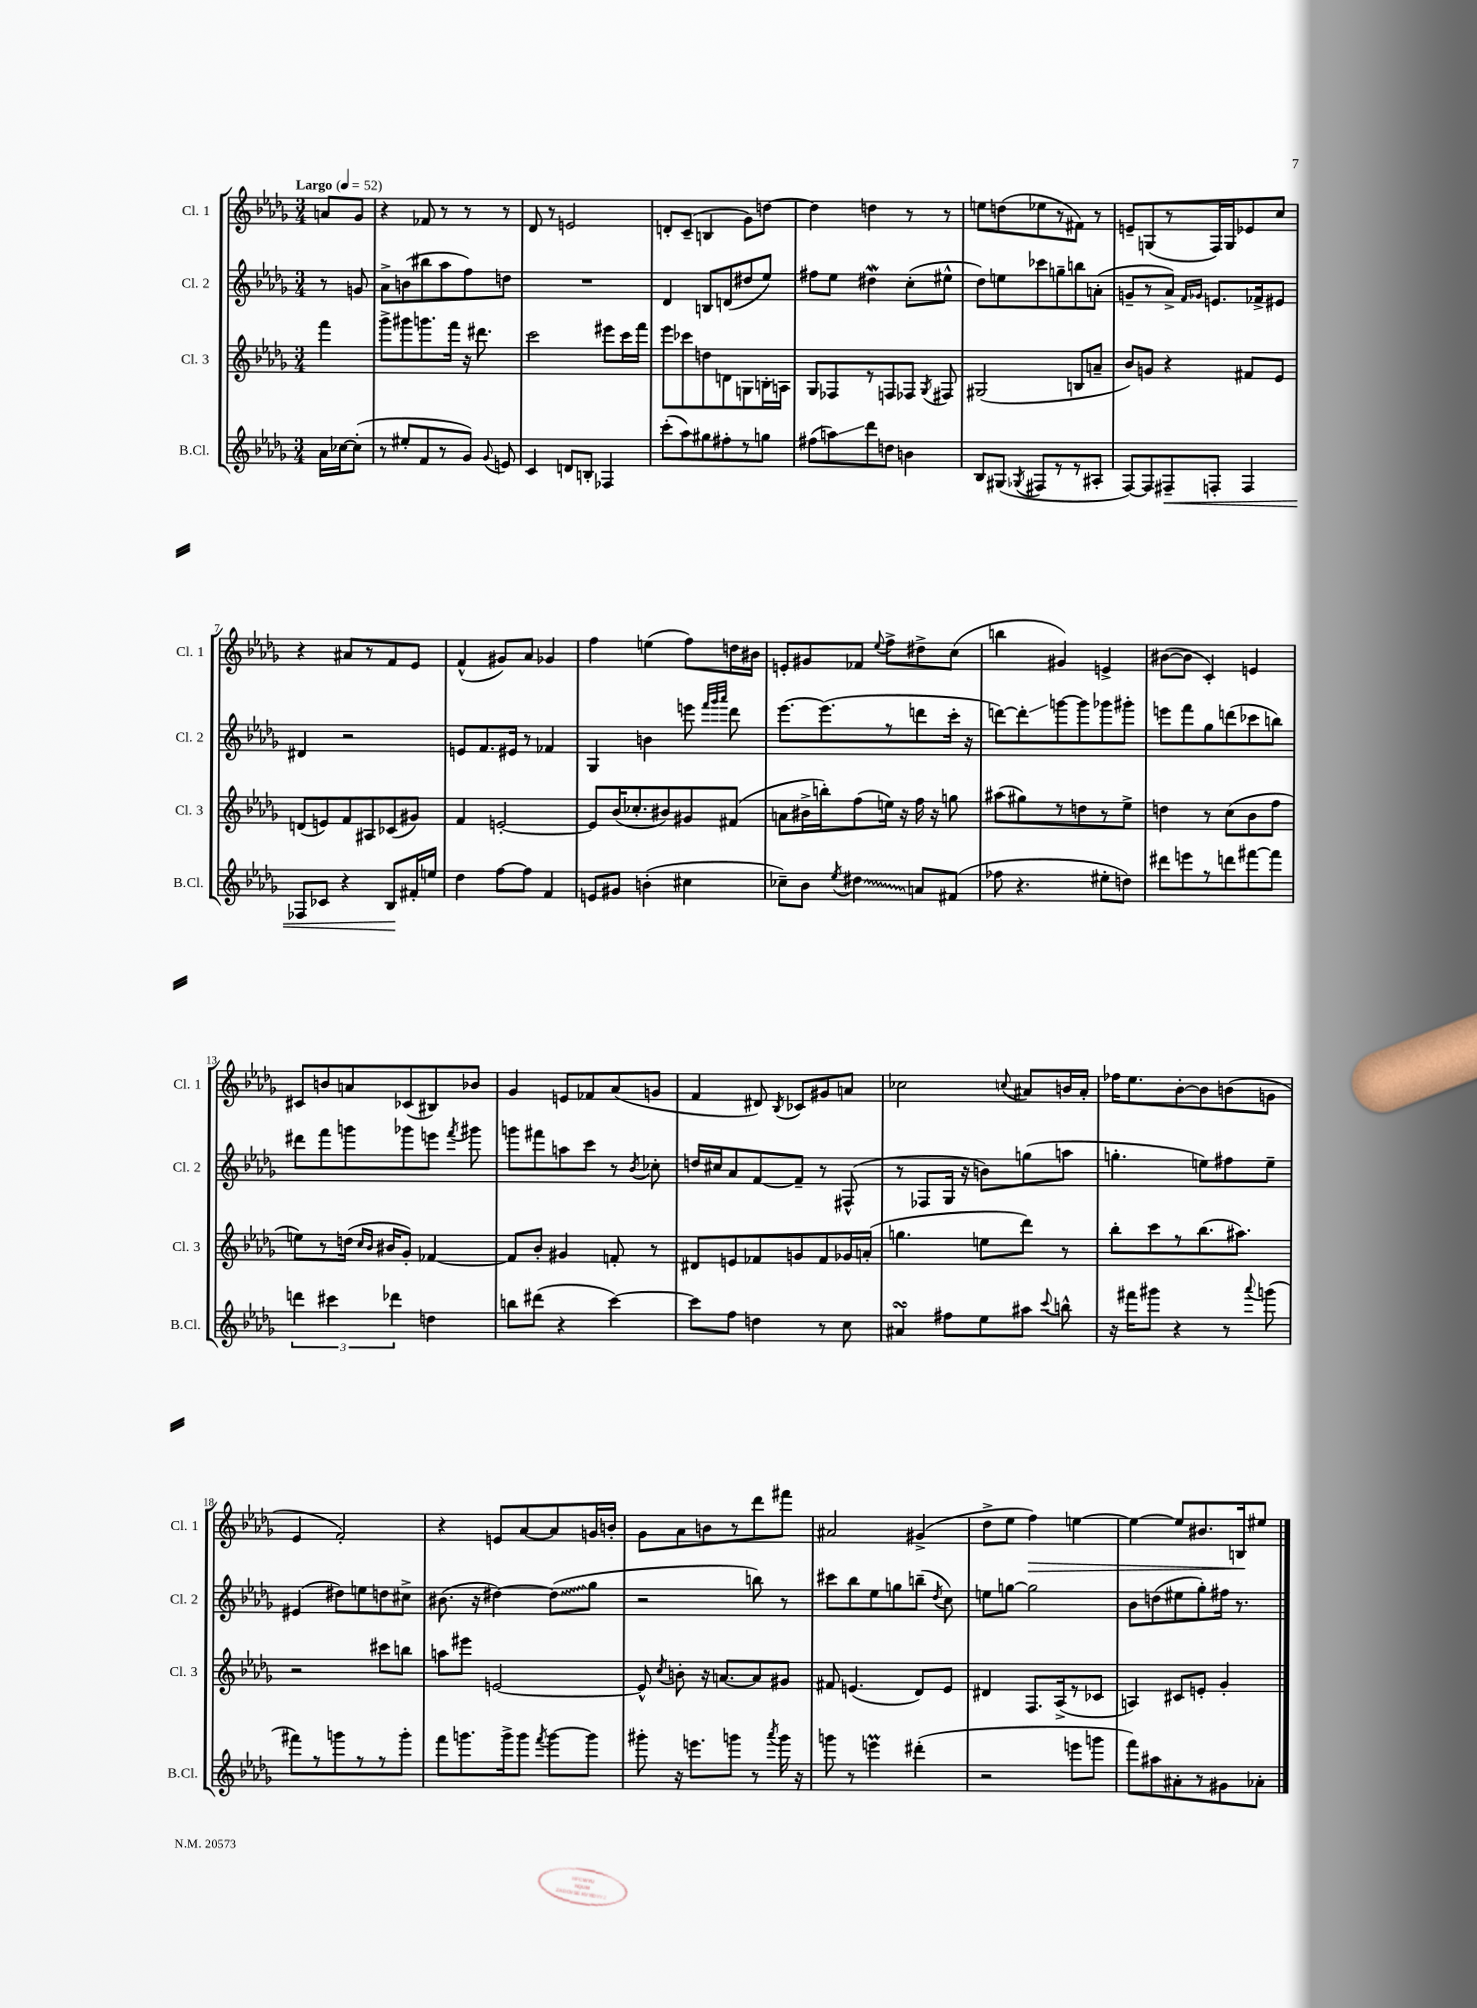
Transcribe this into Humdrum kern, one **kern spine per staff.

**kern	**kern	**kern	**kern
*staff4	*staff3	*staff2	*staff1
*clefG2	*clefG2	*clefG2	*clefG2
*k[b-e-a-d-g-]	*k[b-e-a-d-g-]	*k[b-e-a-d-g-]	*k[b-e-a-d-g-]
*M3/4	*M3/4	*M3/4	*M3/4
*MM52	*MM52	*MM52	*MM52
16a-	4fff	8r	8a
[16cc-	.	.	.
(8cc-']	.	8g	8g-
=	=	=	=
8r	8ggg-^	8a-^	4r
8ee#'	8ggg#	(8b	.
8f	8.ggg	8bb#	8f-
8r	.	8aa-	8r
.	16fff	.	.
8g-)	16r	8ff)	8r
.	8.ddd#	.	.
8qqg-	.	.	.
8e	.	8dd	8r
=	=	=	=
4c	2ccc	2.r	8d-
.	.	.	8r
8d	.	.	2e
8B'	.	.	.
4F-	8eee#	.	.
.	16ccc	.	.
.	16fff	.	.
=	=	=	=
(8ccc'	8eee-	4d-	8d'
8aa-)	8ccc-	.	(8c~
8gg#	8dd	8B	4B
8ff#'	8d	(8d	.
8r	8G	8dd#	8g-)
8gg	16B'	8ee-)	[8dd
.	16A	.	.
=	=	=	=
(8ff#	8G-	8ff#	4dd]
8aa)	8F-	8ee-	.
8ddd-	8r	4dd#	4dd
8dd	8F	.	.
4b	8F-	(8cc'	8r
.	8qG-	.	.
.	8F#	8ee#^^	8r
=	=	=	=
8B-	(2G#	8dd-)	8ee
(8G#	.	8ee	(8dd
8qG-	.	.	.
8F#	.	8ccc-	8ee-
8r	.	8gg~	8r
8r	8B	8bb	8f#)
8A#'	8a~	(8a'	8r
=	=	=	=
[8F)	8b-)	8g~	8e~
8F]	8g	8r	(8G
8F#~	4r	8a-^)	8r
.	.	16qqf	.
.	.	16qqg-	.
8F'	.	8.e	16F)
.	.	.	16G
4F	8f#	.	8e-
.	.	16f-^	.
.	8e-	8e#	8cc
=	=	=	=
8F-	(8d	4d#	4r
8c-	8e)	.	.
4r	8f	2r	8a#
.	8A#	.	8r
8B-	(8c-	.	8f
16f#'	8g#)	.	8e-
16ee	.	.	.
=	=	=	=
4dd-	4f	8e	(4f^^
.	.	8.f	.
[8ff	[2e'	.	8g#)
.	.	16e#	.
8ff]	.	8r	8a-
4f	.	4f-	4g-
=	=	=	=
8e	8e]	4G-	4ff
8g#	(16b-	.	.
.	8.cc-'	.	.
(4b'	.	4b	(4ee
.	8b#)	.	.
4cc#	8g#	8eee	8ff)
.	.	32qqfff	.
.	.	32qqggg-	.
.	.	32qqaaa-	.
.	(8f#	8ddd-	16dd
.	.	.	16b#
=	=	=	=
8cc-~)	8a	[8.eee-	8e'
8b-	16b#^	.	8g#
.	16bb')	(8.eee-]	.
8qee-	.	.	.
4dd#	(8ff	.	8f-
.	.	.	8qqee-
.	16ee)	8r	8ff^
.	16r	.	.
8a	16ff	8ddd	8dd#^
.	16r	.	.
(8f#	8gg	16ccc'	(8cc
.	.	16r	.
=	=	=	=
8ff-	(8aa#	[8ddd)	4bb
4.r	8gg#)	8ddd']	.
.	8r	[8ggg	4g#)
.	8dd	8ggg]	.
8ee#'	8r	8ggg-	4e^
8dd)	8ee-^	8ggg#'	.
=	=	=	=
8ddd#	4dd	8eee	([8b#
8eee	.	8fff	8b#]
8r	8r	8gg-	4c')
8ddd	(8cc	(8ddd	.
[8fff#	8b-	8ccc-	4e
8fff#]	8ff	8bb)	.
=	=	=	=
6ddd	8ee)	8ddd#	8c#
.	8r	8fff	8b
6ccc#	.	.	.
.	(16dd	8ggg	8a
.	16qqcc	.	.
.	16qqb-	.	.
.	16b#	.	.
6ddd-	.	.	.
.	8g-')	8ggg-	(8c-
4dd	[4f-	8eee	8B#)
.	.	8qfff	.
.	.	8ggg#	8b-
=	=	=	=
8bb	8f-]	8ggg	4g-
(8ddd#	8b-'	8fff#	.
4r	4g#	8aa	8e
.	.	8ccc	8f-
[4ccc)	8f'	8r	(8a-
.	.	8qb-	.
.	8r	8cc-'	8g
=	=	=	=
8ccc]	8d#	16dd	4f
.	.	16cc#	.
8ff	8e	8a-	.
4dd	8f-	[8f	8d#)
.	.	.	8qB-
.	8g	8f~]	8c-
8r	8f-	8r	8g#
8cc	16g-	(8F#^^	8a
.	(16a'	.	.
=	=	=	=
4a#	4.gg	8r	2cc-
.	.	8F-	.
8ff#	.	16G-	.
.	.	16r	.
8ee-	8ee	8b)	.
.	.	.	8qqcc
8aa#	8ddd-)	(8gg	8a#
8qqccc	.	.	.
8bb^^	8r	8aa	16b
.	.	.	16a#'
=	=	=	=
16r	8bb-'	4.gg'	16ff-
16fff#	.	.	8.ee-
8ggg#	8ccc	.	.
4r	8r	.	[8b-'
.	(8.bb-	8ee)	8b-]
8r	.	8ff#	(8b
.	8.aa#)	.	.
8qqaaa-	.	.	.
(8ggg	.	8ee~	8g
=	=	=	=
8fff#)	2r	(4e#	4e-
8r	.	.	.
8ggg	.	8dd#)	2f')
8r	.	8ee	.
8r	8ccc#	8dd	.
8ggg'	8bb	8cc#^	.
=	=	=	=
8fff	8aa	(8.b#	4r
8.ggg	8eee#	.	.
.	.	16r	.
.	[2e	[4dd#)	8e
16ggg^	.	.	.
8ggg	.	.	[8a-
8qfff	.	.	.
[8ggg	.	(8dd#]	8a-]
8ggg]	.	8gg-	16g
.	.	.	16b'
=	=	=	=
8ggg#'	8e^^]	2r	8g-
.	8qcc	.	.
16r	8b'	.	8a-
8.eee	.	.	.
.	16r	.	8b
.	[8.a	.	.
8ggg	.	.	8r
8r	8a]	8bb)	8ddd-
8qaaa-	.	.	.
16ggg	8g#	8r	8fff#
16r	.	.	.
=	=	=	=
8ggg	8f#	8ccc#	2a#
8r	(4.e	8bb-	.
4eee	.	8ee-	.
.	.	8gg	.
(4ddd#'	8d-)	(8bb~	(4g#^
.	.	8qdd-	.
.	8e	8cc)	.
=	=	=	=
2r	4d#	8ee	8dd-^
.	.	[8gg	8ee-
.	8.F	2gg]	4ff)
.	(16A-^	.	.
8eee	8r	.	[4ee
8ggg	8c-	.	.
=	=	=	=
8fff)	4A)	8b-	4ee_
8aa#	.	(8dd	.
8a#'	8c#	8ee#	8ee]
8r	8e'	8gg-')	8.b#
8g#	4g-'	16ff#	.
.	.	8.r	16B
8a-'	.	.	8ee#
==	==	==	==
*-	*-	*-	*-
